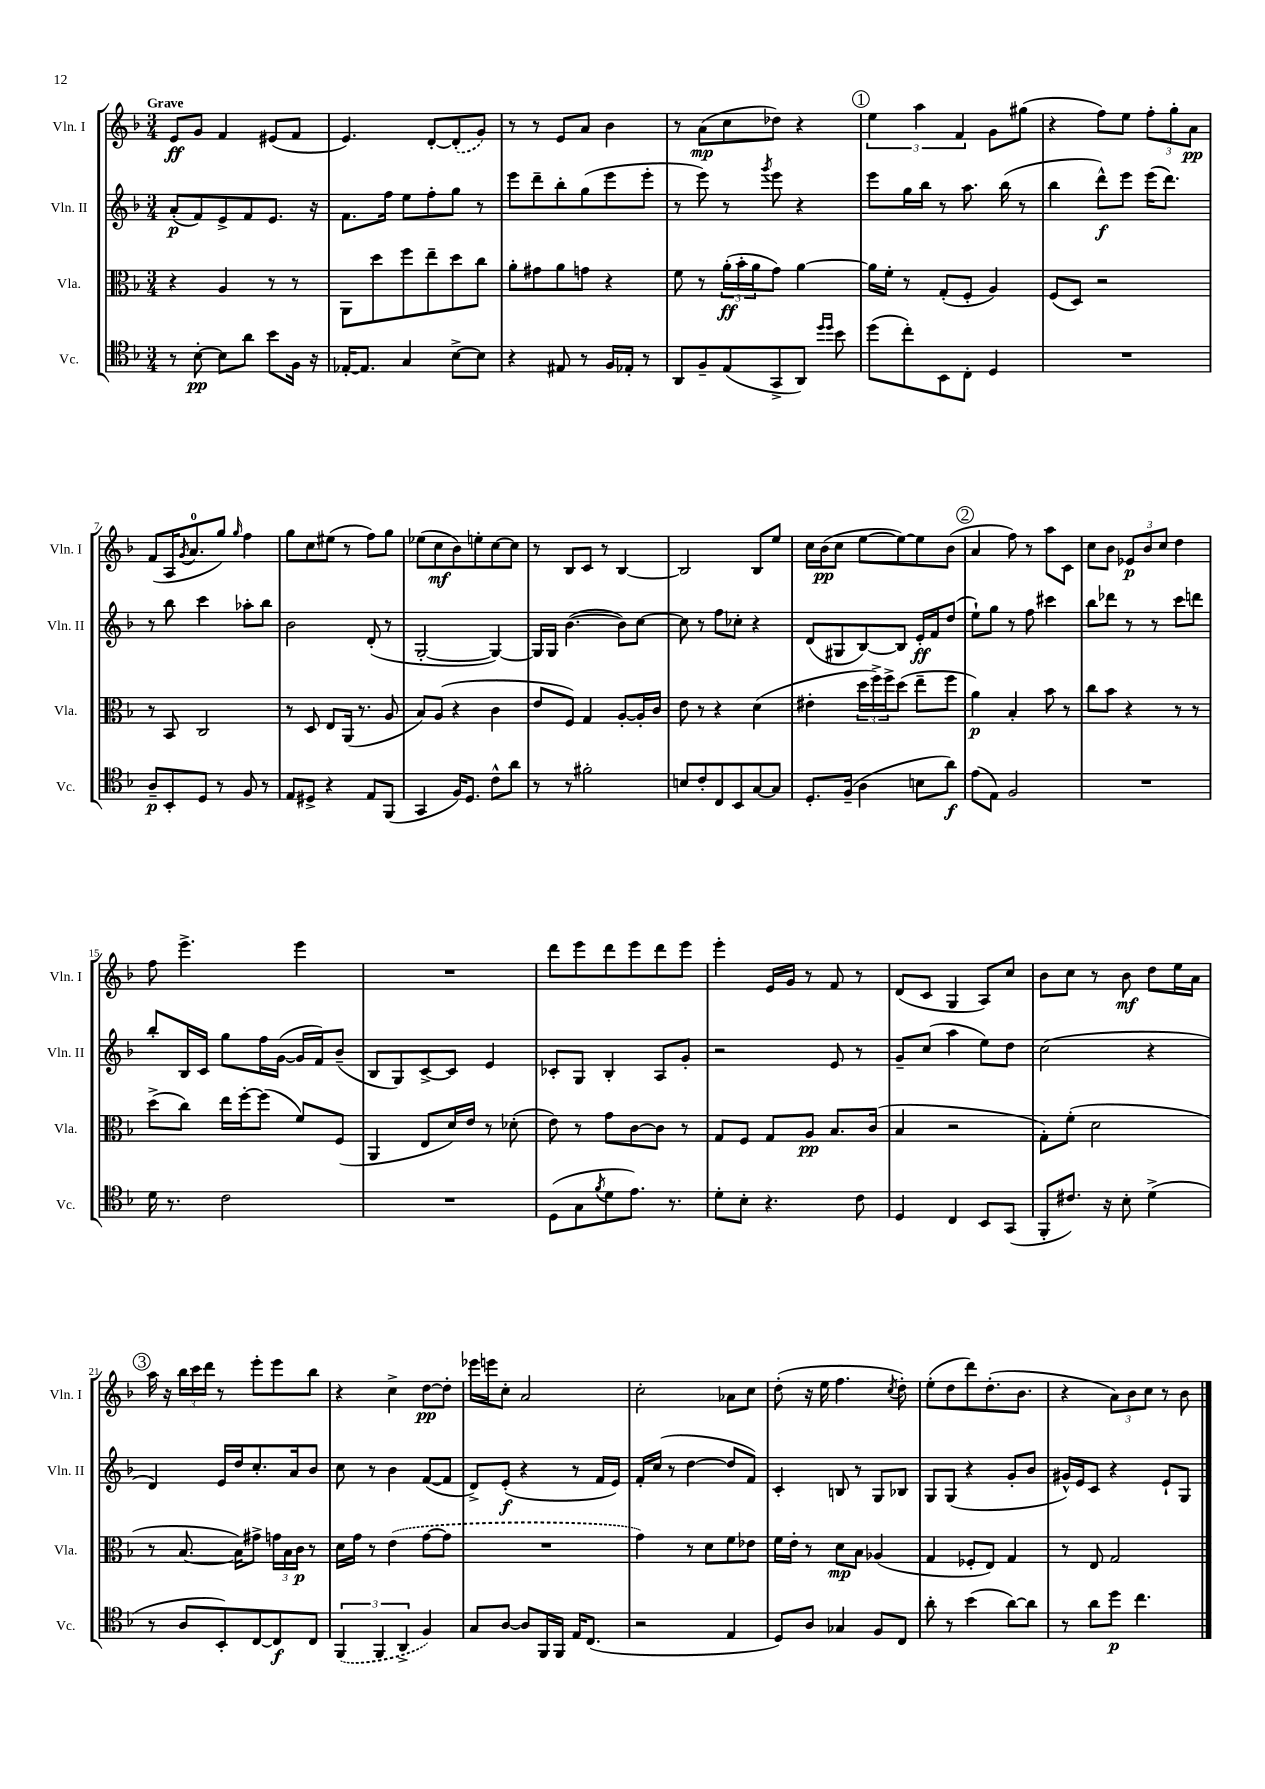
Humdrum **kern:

**kern	**kern	**kern	**kern
*staff4	*staff3	*staff2	*staff1
*clefC4	*clefC3	*clefG2	*clefG2
*k[b-]	*k[b-]	*k[b-]	*k[b-]
*M3/4	*M3/4	*M3/4	*M3/4
8r	4r	(8a'	8e
[8B-'	.	8f)	8g
8B-]	4A	8e^	4f
8a	.	8f	.
8b-	8r	8.e	(8e#
16F	8r	.	8f
16r	.	16r	.
=	=	=	=
[16E-'	8AA	8.f	4.e)
8.E-]	.	.	.
.	8dd	.	.
.	.	16ff	.
4G	8ff	8ee	.
.	8ee~	8ff'	[8d'
[8B-^	8dd	8gg	(8d']
8B-]	8cc	8r	8g)
=	=	=	=
4r	8a'	8eee	8r
.	8g#	8ddd~	8r
8E#	8a	8bb-'	8e
8r	8g	(8gg	8a
16F	4r	8eee	4b-
16E-'	.	.	.
8r	.	8eee'	.
=	=	=	=
8AA	8f	8r	8r
8F~	8r	8eee)	(8a
(8E	(24a'	8r	8cc
.	24b-'	.	.
.	24a	.	.
.	.	8qggg	.
8GG^	8g)	8eee	8dd-)
8AA)	[4a	4r	4r
16qqdd	.	.	.
16qqdd	.	.	.
8b-	.	.	.
=	=	=	=
(8dd	16a]	8eee	6ee
.	16f'	.	.
8cc')	8r	16gg	.
.	.	.	6aa
.	.	16bb-	.
8BB-	(8G'	8r	.
.	.	.	6f
8C'	8F'	8.aa	.
4D	4A)	.	8g
.	.	(16bb-	.
.	.	8r	(8gg#
=	=	=	=
2.r	(8F	4bb-	4r
.	8D)	.	.
.	2r	8ddd^^)	8ff)
.	.	8eee	8ee
.	.	(16eee	12ff'
.	.	8.ddd)	.
.	.	.	12gg'
.	.	.	12a
=	=	=	=
8A~	8r	8r	(8f
8BB-'	8BB-	8bb-	16A
.	.	.	8qg
.	.	.	8.a
8D	2C	4ccc	.
8r	.	.	8gg)
.	.	.	16qqgg
8F	.	8aa-'	4ff
8r	.	8bb-	.
=	=	=	=
8E	8r	2b-	8gg
8D#^	8D	.	8cc
4r	8E	.	(8ee#
.	(16AA	.	8r
.	8.r	.	.
8E	.	(8d'	8ff)
(8FF	8A	8r	8gg
=	=	=	=
4GG	8B-)	[2G'	(8ee-
.	(8A	.	8cc
16F)	4r	.	8b-)
8.D	.	.	.
.	.	.	8ee'
8c^^	4c	4G_)	[8cc
8a	.	.	8cc]
=	=	=	=
8r	8e	16G]	8r
.	.	16G	.
8r	8F)	([4.b-	8B-
2f#'	4G	.	8c
.	.	.	8r
.	[8A'	8b-])	[4B-
.	16A']	[8cc	.
.	16c	.	.
=	=	=	=
8B	8e	8cc]	2B-]
8c'	8r	8r	.
8C	4r	8ff	.
8BB-	.	8cc-'	.
[8G	(4d	4r	8B-
8G]	.	.	8ee
=	=	=	=
8.D'	4e#'	(8d	16cc
.	.	.	(16b-
.	.	8G#	8cc
(16F~	.	.	.
4A	24dd	[8B-)	[8ee
.	24ff^)	.	.
.	24ff^	.	.
.	(8dd	8B-]	8ee_)
8B	8ee~	16e'	8ee]
.	.	16f	.
8a)	8ff	(8dd	(8b-
=	=	=	=
(8e	4a)	8ee`)	4a
8E)	.	8gg	.
2F	4B-'	8r	8ff)
.	.	8ff	8r
.	8b-	4ccc#	8aa
.	8r	.	8c
=	=	=	=
2.r	8cc	8bb-	8cc
.	8b-	8ddd-	8b-
.	4r	8r	12e-
.	.	.	12b-
.	.	8r	.
.	.	.	12cc
.	8r	8ccc	4dd
.	8r	8ddd	.
=	=	=	=
16d	(8dd^	8bb-'	8ff
8.r	.	.	.
.	8cc)	16B-	4.eee^
.	.	16c	.
2c	16ee	8gg	.
.	[16ff'	.	.
.	(8ff]	16ff	.
.	.	([16g	.
.	8f)	16g]	4eee
.	.	16f)	.
.	(8F	(8b-~	.
=	=	=	=
2.r	4AA	8B-	2.r
.	.	8G)	.
.	8E	[8c^	.
.	16d)	8c]	.
.	16e	.	.
.	8r	4e	.
.	(8d-'	.	.
=	=	=	=
(8D	8e)	8c-'	8ddd
8G	8r	8G	8eee
8qf	.	.	.
8d	8g	4B-'	8ddd
8.e)	[8c	.	8eee
.	8c]	8A	8ddd
8.r	.	.	.
.	8r	8g'	8eee
=	=	=	=
8d'	8G	2r	4eee'
8B-'	8F	.	.
4.r	8G	.	16e
.	.	.	16g
.	8A	.	8r
.	8.B-	8e	8f
8c	.	8r	8r
.	(16c	.	.
=	=	=	=
4D	4B-	8g~	(8d
.	.	(8cc	8c
4C	2r	4aa	4G
8BB-	.	8ee)	8A)
(8GG	.	8dd	8cc
=	=	=	=
8FF'	8G')	(2cc	8b-
8.c#)	(8f'	.	8cc
.	2d	.	8r
16r	.	.	.
8B-'	.	.	8b-
(4d^	.	4r	8dd
.	.	.	16ee
.	.	.	16a
=	=	=	=
8r	8r	4d)	16aa
.	.	.	16r
8A	[8.B-	.	24bb-
.	.	.	24ccc
.	.	.	24ddd
8BB-')	.	16e	8r
.	16B-])	16dd	.
[8C	8g#^	8.cc'	8eee'
8C]	24g	.	8eee
.	24B-	.	.
.	.	16a	.
.	24c	.	.
8C	8r	8b-	8bb-
=	=	=	=
(6FF	16d	8cc	4r
.	16g	.	.
.	8r	8r	.
6FF	.	.	.
.	(4e	4b-	4cc^
6AA^	.	.	.
4F)	[8g	([8f	[8dd
.	8g]	8f]	8dd']
=	=	=	=
8G	2.r	8d^)	16eee-
.	.	.	16eee
[8A	.	(8e'	8cc'
8A]	.	4r	2a
16FF	.	.	.
16FF	.	.	.
16E	.	8r	.
(8.C	.	.	.
.	.	16f	.
.	.	16e)	.
=	=	=	=
2r	4g)	16f'	2cc'
.	.	(16cc	.
.	.	8r	.
.	8r	[4dd	.
.	8d	.	.
4E	8f	8dd]	8a-
.	8e-	8f)	8cc
=	=	=	=
8D)	16f	4c'	(8dd'
.	16e'	.	.
8A	8r	.	16r
.	.	.	16ee
4G-	8d	8B	4.ff
.	8B-	8r	.
8F	(4A-	8G	.
.	.	.	8qcc
8C	.	8B-	8dd')
=	=	=	=
8a'	4G	8G	(8ee'
8r	.	(8G	8dd
(4b-	8F-'	4r	8ddd)
.	8E)	.	(8.dd'
[8a)	4G	8g'	.
.	.	.	8.b-
8a]	.	8b-	.
=	=	=	=
8r	8r	16g#^^)	4r
.	.	16e	.
8a	8E	8c	.
8dd	2G	4r	12a)
.	.	.	12b-
4.cc	.	.	.
.	.	.	12cc
.	.	8e`	8r
.	.	8G	8b-
==	==	==	==
*-	*-	*-	*-
